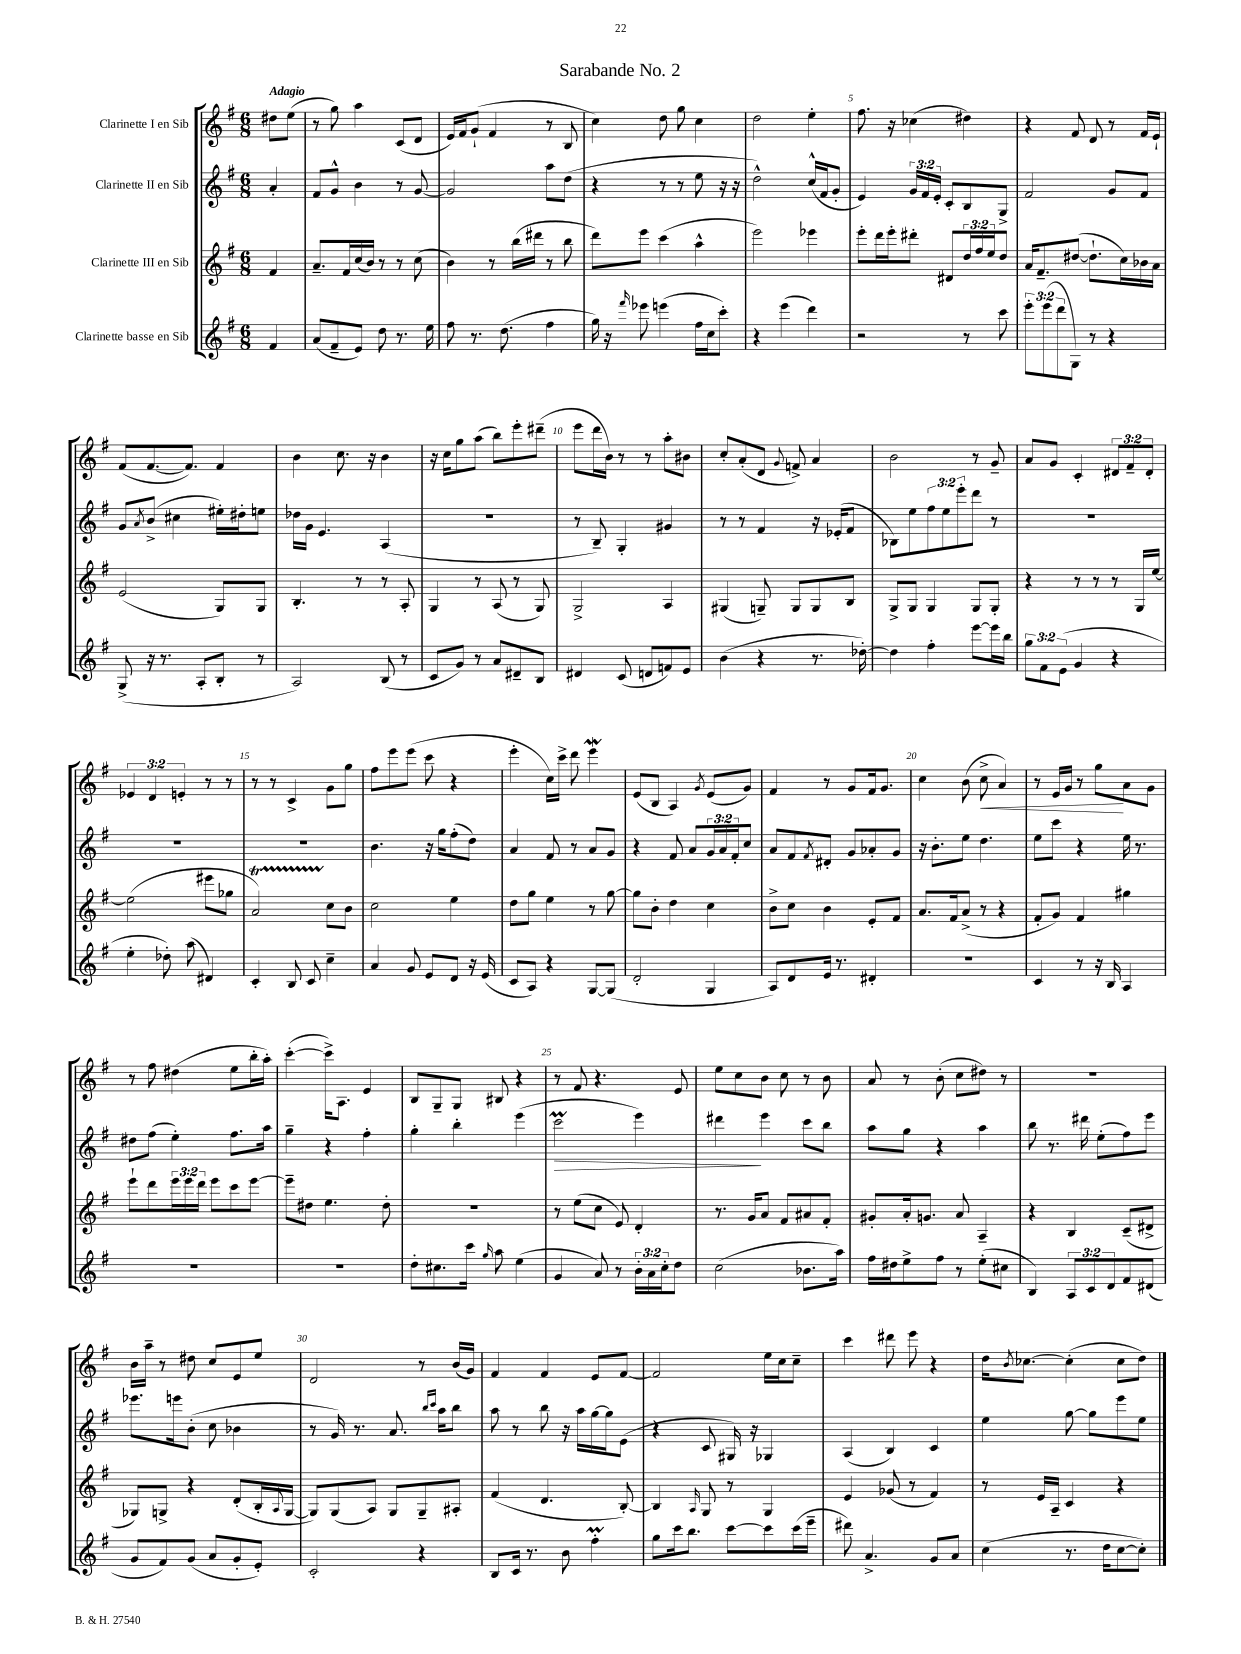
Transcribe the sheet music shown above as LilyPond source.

\header { title = "Sarabande No. 2" }
<<
\new StaffGroup <<
\new Staff = "s0" \with { instrumentName = "Clarinette I en Sib" } {
    \clef treble \key g \major \numericTimeSignature \time 6/8 \override Staff.TupletNumber.text = #tuplet-number::calc-fraction-text \partial 4 \tempo "Adagio"
    dis''8 e''8( |
    r8 g''8) a''4 c'8( d'8 |
    e'16) fis'16 g'8-!( fis'4 r8 b8 |
    c''4) d''8 g''8 c''4 |
    d''2 e''4-. |
    fis''8. r16 ces''4( dis''4) |
    r4 fis'8 d'8 r8 fis'16 e'16-! |
    fis'8( fis'8.~ fis'8.) fis'4 |
    b'4 c''8. r16 b'4 |
    r16 c''16 g''8 a''8( b''8) e'''8-. dis'''8--( |
    e'''8 d'''16 b'16) r8 r8 a''8-. bis'8 |
    c''8-. a'8-.( d'8 \appoggiatura { g'8 } f'8->) a'4 |
    b'2 r8 g'8-- |
    a'8 g'8 c'4-. \tuplet 3/2 { dis'8 fis'8-- dis'8-. } |
    \tuplet 3/2 { ees'4 d'4 e'4-. } r8 r8 |
    r8 r8 c'4-> g'8 g''8 |
    fis''8 e'''8 e'''8( c'''8 r4 |
    e'''4-. c''16) c'''16-> d'''8 e'''4\mordent |
    e'8( b8 a4) \acciaccatura { g'8 } e'8( g'8) |
    fis'4 r8 g'8 fis'16 g'8. |
    c''4 b'8( c''8->\< a'4) |
    r8 e'16 g'16 r8 g''8\! a'8 g'8 |
    r8 fis''8 dis''4( e''8 b''16-. a''16-.) |
    c'''4~-.( c'''16->) a8. e'4 |
    b8 g8-- g8 bis8 r4 |
    r8 fis'8 r4. e'8 |
    e''8 c''8 b'8 c''8 r8 b'8 |
    a'8 r8 b'8-.( c''8 dis''8) r8 |
    R2. |
    b'16 a''16-- r8 dis''8 c''8 e'8 e''8 |
    d'2 r8 b'16( g'16) |
    fis'4 fis'4 e'8 fis'8~ |
    fis'2 e''16 c''16 c''8-- |
    c'''4 dis'''8 e'''8 r4 |
    d''16 \acciaccatura { b'8 } ces''8.~ ces''4-.( ces''8 d''8) \bar "|." |
}
\new Staff = "s1" \with { instrumentName = "Clarinette II en Sib" } {
    \clef treble \key g \major \numericTimeSignature \time 6/8 \override Staff.TupletNumber.text = #tuplet-number::calc-fraction-text \partial 4
    a'4-. |
    fis'8 g'8-^ b'4 r8 g'8~ |
    g'2 a''8 d''8( |
    r4 r8 r8 e''8 r16 r16 |
    d''2-^) c''16-^( fis'16 g'8-. |
    e'4) \tuplet 3/2 { g'16 fis'16 e'16-. } c'8-. b8 g8-> |
    fis'2 g'8 fis'8 |
    g'8 \acciaccatura { a'8 } b'8->( cis''4 eis''16-.) dis''16-. e''8 |
    des''16 g'16 e'4. a4( |
    R2. |
    r8 b8--) g4-. gis'4 |
    r8 r8 fis'4 r16 ees'16-.( fis'8 |
    bes8) e''8 \tuplet 3/2 { fis''8 e''8 e'''8-. } d'''8 r8 |
    R2. |
    R2. |
    R2. |
    b'4. r16 g''16 fis''8-.( d''8) |
    a'4 fis'8 r8 a'8 g'8 |
    r4 fis'8 a'8 \tuplet 3/2 { g'16 a'16 fis'16-. } c''8 |
    a'8 fis'8 \acciaccatura { fis'8 } dis'8-. g'8 aes'8-. g'8 |
    r16 b'8.-. e''8 d''4. |
    e''8 c'''8 r4 e''16 r8. |
    dis''8 fis''8( e''4-.) fis''8. a''16 |
    g''4-- r4 fis''4-. |
    g''4-. b''4-. e'''4( |
    c'''2\prall\> e'''4) |
    dis'''4\! e'''4 c'''8 b''8 |
    a''8 g''8 r4 a''4 |
    b''8 r8. dis'''16 e''8-.( fis''8) e'''8 |
    ees'''8. e'''16 b'8-.( c''8 bes'4 |
    r8 g'16) r8. a'8. \grace { b''16 c'''16 } a''16 b''8 |
    a''8 r8 b''8 r16 a''16 g''16~ g''16 e'8( |
    r4 c'8 gis16) r16 ges4 |
    a4( b4) c'4 |
    e''4 g''8~ g''8 e'''8 e''8 \bar "|." |
}
\new Staff = "s2" \with { instrumentName = "Clarinette III en Sib" } {
    \clef treble \key g \major \numericTimeSignature \time 6/8 \override Staff.TupletNumber.text = #tuplet-number::calc-fraction-text \partial 4
    fis'4 |
    a'8.-- fis'16 c''16( b'16) r8 r8 c''8( |
    b'4) r8 b''16( dis'''16 r8 b''8 |
    d'''8) e'''8 c'''4( a''4-^ |
    e'''2) ees'''4 |
    e'''8-. d'''16 e'''16-. dis'''8-. dis'8 \tuplet 3/2 { d''16 fis''16 e''16 } d''8 |
    a'16 fis'8.-- dis''8~( dis''8.-! c''16) bes'16 a'16 |
    e'2( g8) g8 |
    b4.-. r8 r8 a8-. |
    g4 r8 a8( r8 g8) |
    g2-> a4 |
    gis4( g8--) g8 g8 b8 |
    g8-> g8 g4 g8 g8-. |
    r4 r8 r8 r8 g16 e''16~ |
    e''2( eis'''8 ges''8 |
    a'2\startTrillSpan) c''8\stopTrillSpan b'8 |
    c''2 e''4 |
    d''8 g''8 e''4 r8 g''8~ |
    g''8 b'8-. d''4 c''4 |
    b'8-> c''8 b'4 e'8-. fis'8 |
    a'8. fis'16 a'8->( r8 r4 |
    fis'8-. g'8) fis'4 gis''4 |
    e'''8-! d'''8 \tuplet 3/2 { e'''16 e'''16 d'''16 } e'''8 c'''8 e'''8~ |
    e'''8-- dis''8 e''4. dis''8-. |
    R2. |
    r8 e''8( c''8 e'8) d'4-. |
    r8. g'16 a'8 fis'8 ais'8 fis'8-. |
    gis'8-. a'16-. g'8. a'8 a4-- |
    r4 b4 c'8--( dis'8-> |
    ges8) g8-> r4 d'8-.( b16-. \appoggiatura { a8 } g16~ |
    g8) g8( a8) g8 g8-- ais8-. |
    fis'4( d'4. b8~-.) |
    b4 \grace { a16 } g8 r8 g4 |
    e'4 ges'8( r8 fis'4) |
    r8 e'16 a16-- c'4 r4 \bar "|." |
}
\new Staff = "s3" \with { instrumentName = "Clarinette basse en Sib" } {
    \clef treble \key g \major \numericTimeSignature \time 6/8 \override Staff.TupletNumber.text = #tuplet-number::calc-fraction-text \partial 4
    fis'4 |
    a'8( fis'8-- e'8) d''8 r8. e''16 |
    fis''8 r8. d''8.( fis''4 |
    g''16) r16 \grace { fis'''16 } ees'''8 e'''4( fis''16 c''16 c'''8-.) |
    r4 e'''4( d'''4) |
    r2 r8 c'''8 |
    \tuplet 3/2 { e'''8-. e'''8( d'''8 } g8) r8 r4 |
    g8->( r16 r8. a8-. b8-. r8 |
    a2) b8( r8 |
    c'8 g'8) r8 a'8 dis'8-- b8 |
    dis'4 c'8( d'8 f'8) e'8 |
    b'4( r4 r8. des''16~-.) |
    des''4 fis''4-. e'''8~ e'''16 b''16 |
    \tuplet 3/2 { g''8 fis'8 e'8( } g'4 r4 |
    e''4-. des''8-.) a''8( dis'4) |
    c'4-. b8 c'8 c''4-- |
    a'4 g'8 e'8 d'8 r16 e'16( |
    c'8 a8) r4 g8~ g8( |
    d'2-. g4 |
    a8) d'8 e'16 r8. dis'4-. |
    R2. |
    c'4 r8 r16 b16 a4 |
    R2. |
    R2. |
    d''8-. cis''8. c'''16 \grace { g''16 } a''8 e''4( |
    g'4 a'8) r8 \tuplet 3/2 { b'16-. a'16 c''16-. } d''8 |
    c''2( bes'8. a''16) |
    fis''16 dis''16 e''8-> fis''8 r8 e''8-.( cis''8 |
    b4) \tuplet 3/2 { a8 c'8 d'8 } fis'8 dis'8( |
    g'8 fis'8) g'8( a'8 g'8-. e'8-.) |
    c'2-. r4 |
    b8 c'16 r8. b'8 fis''4-.\prall |
    g''8 c'''16 b''8. c'''8~ c'''8 c'''16( e'''16-- |
    dis'''8) a'4.-> g'8 a'8 |
    c''4( r8. d''16 c''8~ c''8-.) \bar "|." |
}
>>
>>
\layout { \context { \Score \override BarNumber.break-visibility = ##(#f #t #t) barNumberVisibility = #(every-nth-bar-number-visible 5) } }
